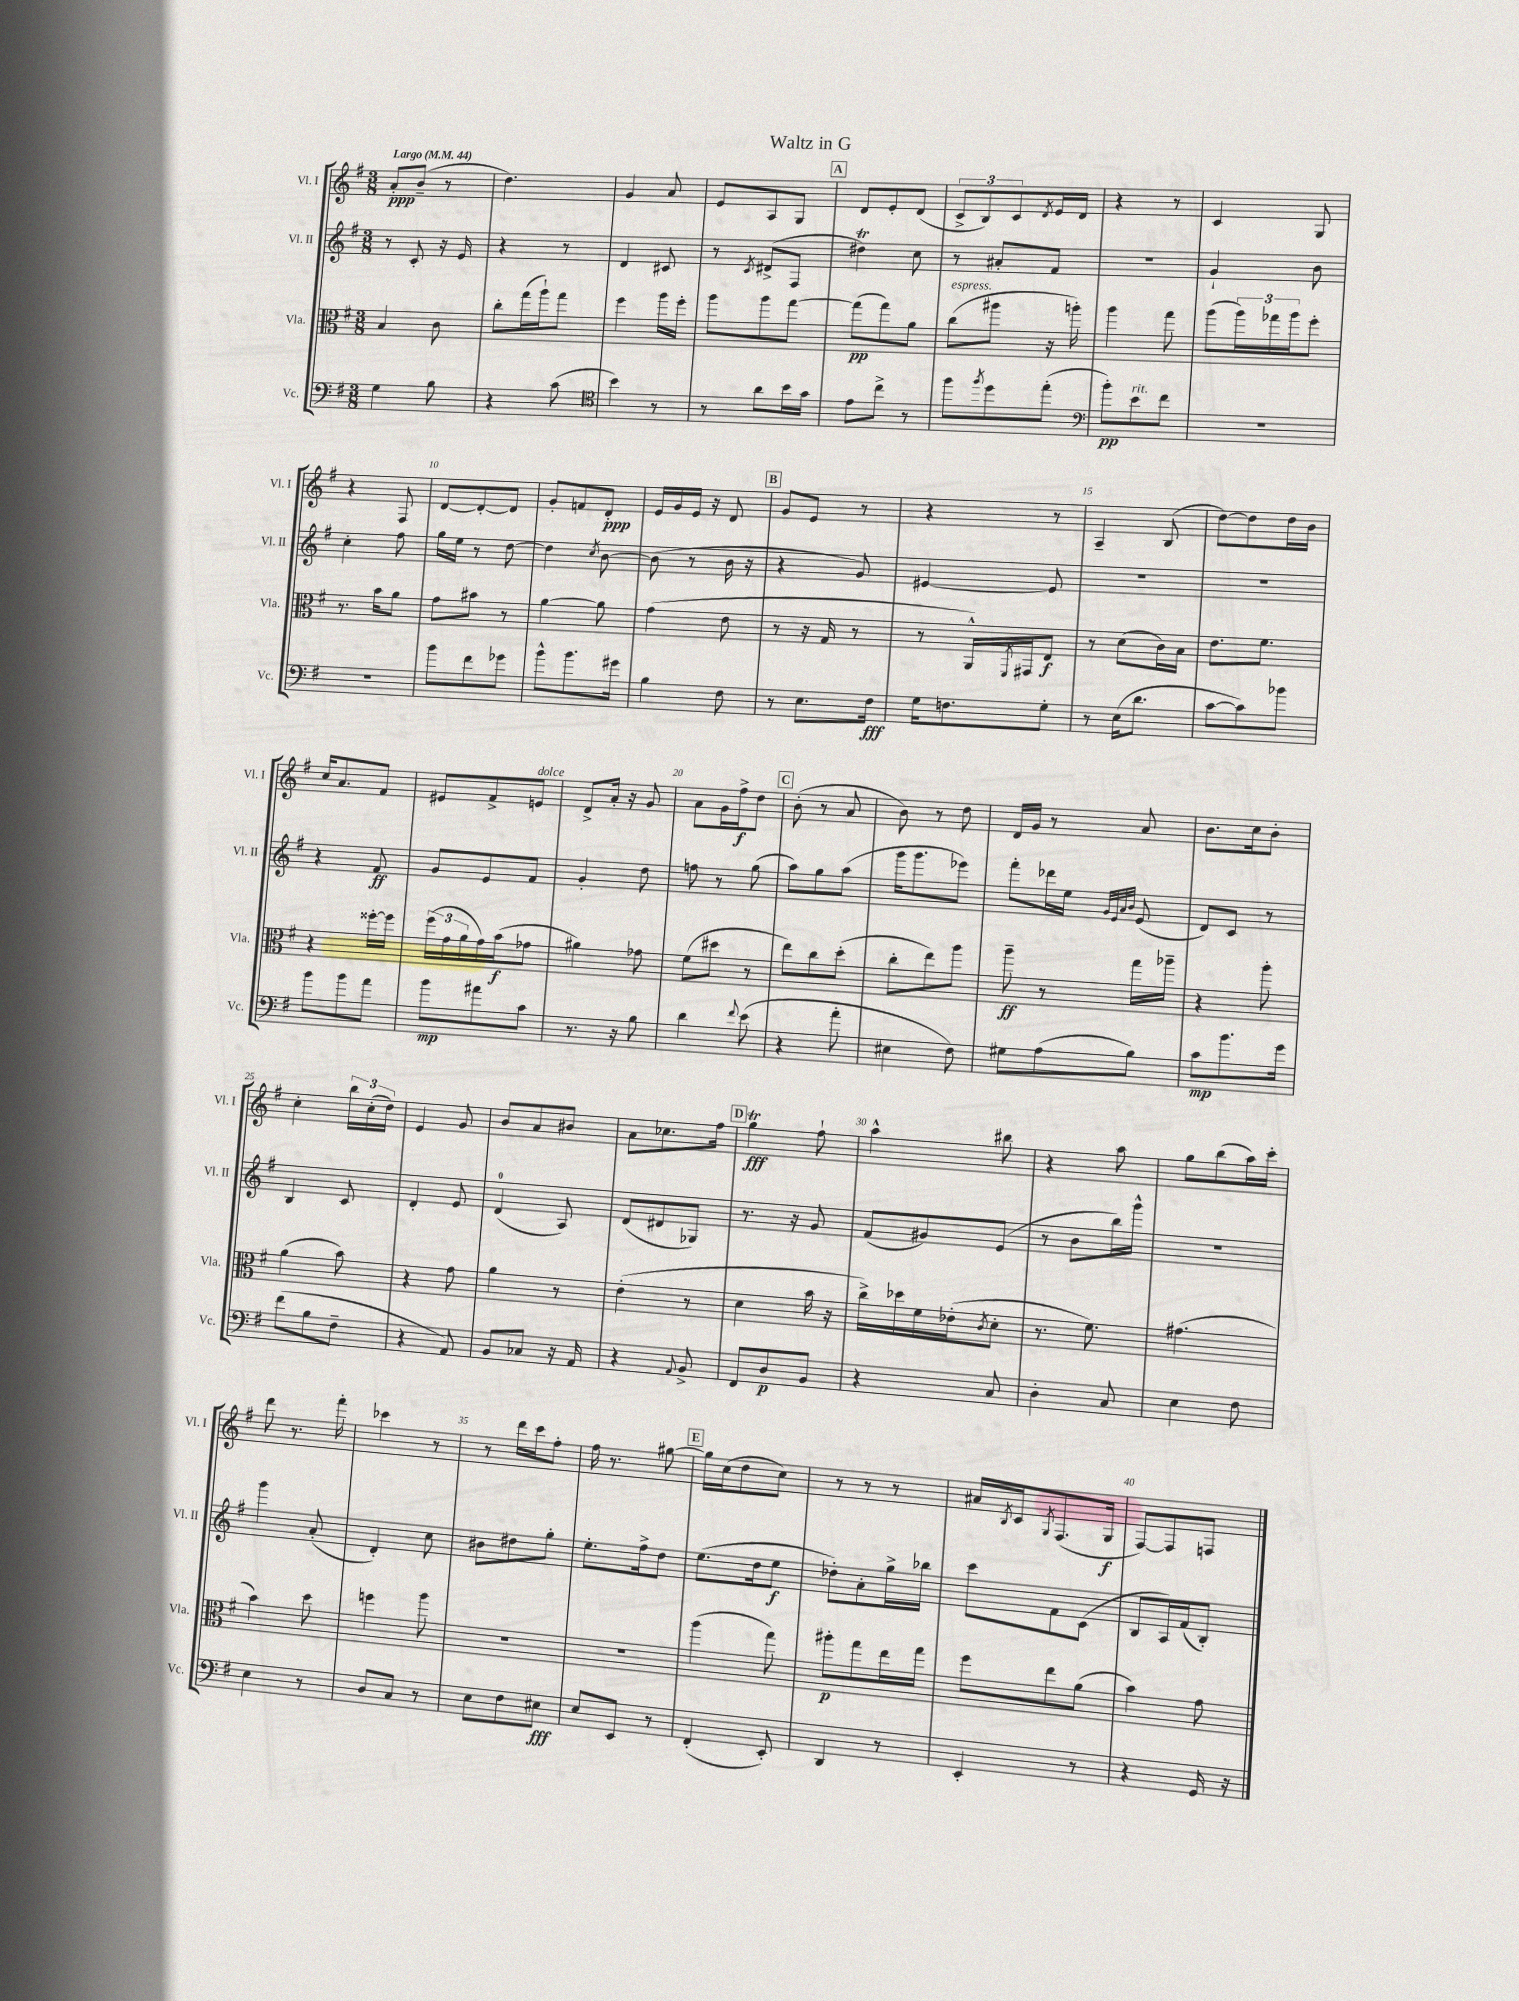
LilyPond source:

\header { title = "Waltz in G" }
<<
\new StaffGroup <<
\new Staff = "s0" \with { instrumentName = "Vl. I" shortInstrumentName = "Vl. I" } {
    \clef treble \key g \major \numericTimeSignature \time 3/8 \tempo "Largo" 4 = 44
    a'8-.\ppp b'8--( r8 |
    d''4.) |
    g'4 a'8 |
    e'8 a8 g8 |
    \mark \markup { \box "A" } d'8 e'8-. d'8( |
    \tuplet 3/2 { c'8-> b8) c'8 } \acciaccatura { d'8 } e'16 d'16 |
    r4 r8 |
    c'4 g8 |
    r4 fis8 |
    d'8~ d'8~-. d'8 |
    g'8-. f'8 d'8-.\ppp |
    e'16 g'16 e'16 r16 d'8 |
    \mark \markup { \box "B" } g'8 e'8 r8 |
    r4 r8 |
    a4-- b8( |
    d''8~) d''8 d''16 b'16 |
    c''16 a'8. fis'8 |
    eis'8 fis'8-> e'8^\markup { \italic "dolce" } |
    d'8-> a'16-. r16 g'8 |
    a'8 g'16 fis''16->\f d''8 |
    \mark \markup { \box "C" } b'8-.( r8 a'8 |
    b'8) r8 d''8 |
    d'16 g'16 r8 a'8 |
    b'8. c''16 b'8-. |
    c''4-. \tuplet 3/2 { b''16 c''16-.( d''16) } |
    e'4 g'8 |
    b'8 a'8 bis'8 |
    a'8 ces''8. fis''16 |
    \mark \markup { \box "D" } g''4\trill\fff fis''8-! |
    a''4-^ bis''8 |
    r4 a''8 |
    g''8 b''8( a''16) c'''16-. |
    d'''8 r8. fis'''16-. |
    ces'''4 r8 |
    r8 d'''16 c'''16 fis''8-. |
    fis''16 r8. gis''8~ |
    \mark \markup { \box "E" } gis''16 c''16( d''8 c''8) |
    r8 r8 r8 |
    ais'16 \acciaccatura { b8 } c'16 \acciaccatura { g8 } fis8.( g16\f |
    fis8~) fis8 f8 \bar "|." |
}
\new Staff = "s1" \with { instrumentName = "Vl. II" shortInstrumentName = "Vl. II" } {
    \clef treble \key g \major \numericTimeSignature \time 3/8
    r8 c'8-. r16 e'16 |
    r4 r8 |
    d'4 cis'8 |
    r8 \acciaccatura { c'8 } dis'8->( fis8 |
    \mark \markup { \box "A" } dis''4\trill) c''8 |
    r8 ais'8-. fis'8 |
    R4. |
    g'4-! b'8 |
    c''4-. fis''8 |
    g''16 e''16 r8 d''8~ |
    d''4 \acciaccatura { c''8 } b'8~ |
    b'8( r8 b'16 r16 |
    \mark \markup { \box "B" } r4 g'8) |
    eis'4~ eis'8 |
    R4. |
    R4. |
    r4 fis'8\ff |
    g'8 e'8 fis'8 |
    g'4-. d''8 |
    f''8 r8 g''8( |
    \mark \markup { \box "C" } a''8) g''8 a''8( |
    g'''16 g'''8. ees'''8) |
    fis'''8-. des'''16 e''16 \grace { g'32 e'32 a'32 b'32 } e'8( |
    d'8) c'8 r8 |
    b4 c'8 |
    d'4-. e'8 |
    d'4-0( a8) |
    d'8( dis'8 ges8) |
    \mark \markup { \box "D" } r8. r16 g'8 |
    fis'8( gis'8) e'8( |
    r8 b'8 b''16) g'''16-^ |
    R4. |
    g'''4 a'8-.( |
    d'4-.) c''8 |
    bis'8 dis''8 g''8-. |
    e''8.-. fis''16-> d''8 |
    \mark \markup { \box "E" } e''8.( d''16 e''8\f |
    des''8-.) a'8-. g''16-> bes''16 |
    c'''8 fis'8 c'8( |
    b8 a16) fis'16( b8-.) \bar "|." |
}
\new Staff = "s2" \with { instrumentName = "Vla." shortInstrumentName = "Vla." } {
    \clef alto \key g \major \numericTimeSignature \time 3/8
    b4 c'8 |
    c''8-. g''16( a''16-!) g''8 |
    fis''4 a''16 fis''16-. |
    a''8 a''8 g''8~ |
    \mark \markup { \box "A" } g''8\pp( g''8) a'8 |
    c''8^\markup { \italic "espress." }( ais''8 r16 a''16-.) |
    a''4 g''8 |
    a''8( \tuplet 3/2 { a''16) ges''16 a''16 } fis''8-. |
    r8. b'16 a'8 |
    g'8 bis'8 r8 |
    a'4~ a'8 |
    g'4( e'8 |
    \mark \markup { \box "B" } r8 r16 g16 r8 |
    r8 a,16-^) \acciaccatura { fis,8 } gis,16 e8\f |
    r8 d'8( c'16) b16 |
    e'8. fis'8. |
    r4 fisis''16~-. fisis''16 |
    \tuplet 3/2 { fis''16( g'16 a'16 } g'16) b'16\f( ges'8 |
    ais'4) ges'8 |
    fis'8( dis''8 r8 |
    \mark \markup { \box "C" } e''8) c''8 d''8-.( |
    c''8-. e''8) a''8 |
    a''8--\ff r8 g''16 aes''16-- |
    r4 a''8-. |
    a'4( b'8) |
    r4 g'8 |
    a'4 r8 |
    e'4-.( r8 |
    \mark \markup { \box "D" } d'4 b'16 r16 |
    c''16->) des''16 fis'16 ees'16-.( \acciaccatura { c'8 } d'8-. |
    r8. fis'8.) |
    gis'4.( |
    b'4) d''8 |
    f''4 a''8 |
    R4. |
    R4. |
    \mark \markup { \box "E" } a''4( g''8) |
    ais''8-.\p g''8 e''16 g''16 |
    fis''8 e''8 a'8( |
    b'4) g'8 \bar "|." |
}
\new Staff = "s3" \with { instrumentName = "Vc." shortInstrumentName = "Vc." } {
    \clef bass \key g \major \numericTimeSignature \time 3/8
    g4 b8 |
    r4 c'8( |
    \clef tenor b'4) r8 |
    r8 a'8 b'16 g'16 |
    \mark \markup { \box "A" } e'8 c''8-> r8 |
    fis''8 \acciaccatura { fis''8 } d''8 e''8-.( |
    \clef bass b'8-.\pp) e'8^\markup { \italic "rit." } fis'8 |
    R4. |
    R4. |
    b'8 fis'8 ges'8 |
    b'8-^ b'8. gis'16 |
    b4 fis8 |
    \mark \markup { \box "B" } r8 e8. fis16\fff |
    g16 f8. g8-. |
    r8 e16( d'8. |
    c'8~ c'8) bes'8 |
    b'8 b'8 a'8 |
    b'8\mp ais'8 c'8 |
    r8. r16 b8 |
    d'4 \appoggiatura { fis'8 } e'8( |
    \mark \markup { \box "C" } r4 a'8-. |
    eis4 fis8) |
    gis8 a8( b8) |
    c'8\mp b'8. g'16 |
    fis'8( b8 fis8-- |
    r4 a,8) |
    b,8 ces8 r16 a,16 |
    r4 \appoggiatura { a,8 } b,8-> |
    \mark \markup { \box "D" } fis,8 d8\p b,8 |
    r4 c8 |
    d4-. c8 |
    e4 fis8 |
    e4 r8 |
    d8 c8 r8 |
    e8 fis8 eis8\fff |
    e8 e,8 r8 |
    \mark \markup { \box "E" } fis,4-.( e,8-.) |
    d,4 r8 |
    e,4-. r8 |
    r4 g,16 r16 \bar "|." |
}
>>
>>
\layout { \context { \Score \override BarNumber.break-visibility = ##(#f #t #t) barNumberVisibility = #(every-nth-bar-number-visible 5) } }
